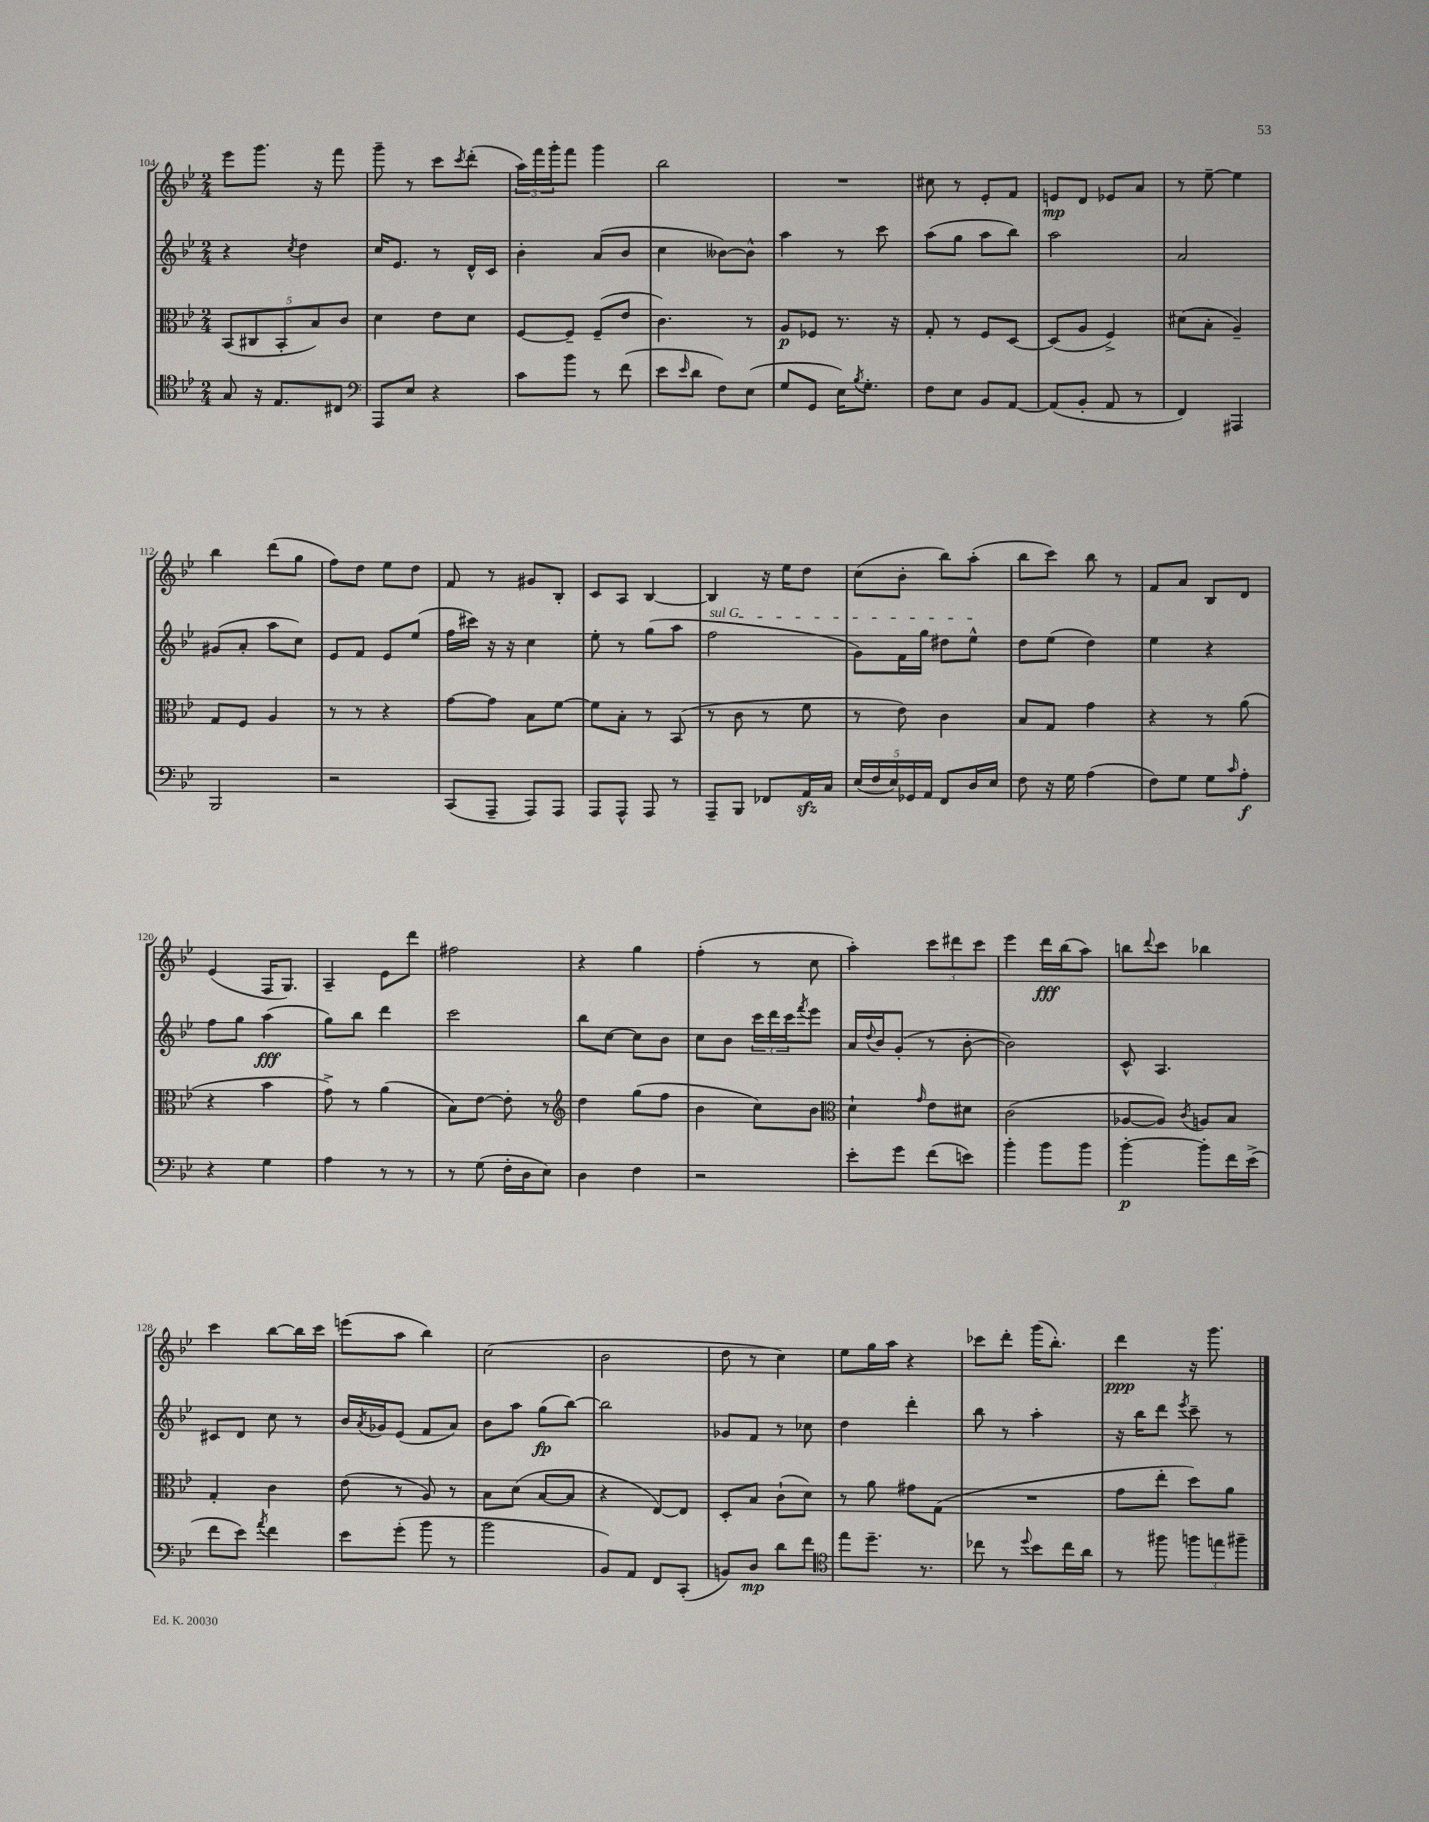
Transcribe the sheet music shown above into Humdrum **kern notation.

**kern	**dynam	**kern	**dynam	**kern	**dynam	**kern	**dynam
*part4	*part4	*part3	*part3	*part2	*part2	*part1	*part1
*staff4	*staff4	*staff3	*staff3	*staff2	*staff2	*staff1	*staff1
*clefC4	*	*clefC3	*	*clefG2	*	*clefG2	*
*k[b-e-]	*	*k[b-e-]	*	*k[b-e-]	*	*k[b-e-]	*
*M2/4	*	*M2/4	*	*M2/4	*	*M2/4	*
=104	=104	=104	=104	=104	=104	=104	=104
8G/	.	(10BB-/L	.	4r	.	8eee-\L	.
.	.	10C#X/	.	.	.	.	.
16r	.	.	.	.	.	8.ggg\J	.
8.E-/L	.	.	.	.	.	.	.
.	.	10BB-'/	.	.	.	.	.
.	.	.	.	8qcc/	.	.	.
.	.	.	.	4dd\	.	.	.
.	.	10B-/)	.	.	.	.	.
.	.	.	.	.	.	16r	.
8C#X/J	.	.	.	.	.	8fff\	.
.	.	10c/J	.	.	.	.	.
=105	=105	=105	=105	=105	=105	=105	=105
*clefF4	*	*	*	*	*	*	*
8AAA/L	.	4d\	.	16cc/KL	.	8ggg~\	.
.	.	.	.	8.e-/J	.	.	.
8E-/J	.	.	.	.	.	8r	.
4r	.	8e-\L	.	8r	.	8ccc\L	.
.	.	.	.	.	.	8qccc/	.
.	.	8d\J	.	16d^^/LL	.	(8ddd'\J	.
.	.	.	.	16c/JJ	.	.	.
=106	=106	=106	=106	=106	=106	=106	=106
8c\L	.	[8F/L	.	4b-'\	.	24aa\LL)	.
.	.	.	.	.	.	24fff\	.
.	.	.	.	.	.	24ggg'\J	.
8b-\J	.	8F~/J]	.	.	.	8fff\J	.
8r	.	(8F~/L	.	(8a/L	.	4ggg\	.
(8f\	.	8e-/J	.	8b-/J	.	.	.
=107	=107	=107	=107	=107	=107	=107	=107
8e-\L	.	4.c\)	.	4cc\	.	2bb-\	.
16qqe-/	.	.	.	.	.	.	.
8d\J	.	.	.	.	.	.	.
8F\L)	.	.	.	[8b--X\L)	.	.	.
(8E-\J	.	8r	.	8b--^^\J]	.	.	.
=108	=108	=108	=108	=108	=108	=108	=108
8G/L	.	8A/L	p	4aa\	.	2r	.
8GG/J	.	8F-X/J	.	.	.	.	.
16E-\KL)	.	8.r	.	8r	.	.	.
8qB-/	.	.	.	.	.	.	.
8.G'\J	.	.	.	.	.	.	.
.	.	.	.	8ccc\	.	.	.
.	.	16r	.	.	.	.	.
=109	=109	=109	=109	=109	=109	=109	=109
8F\L	.	8G'/	.	(8aa\L	.	8cc#X\	.
8E-\J	.	8r	.	8gg\J	.	8r	.
8BB-/L	.	8F/L	.	8aa\L	.	8e-'/L	.
[8AA/J	.	[8D/J	.	8bb-\J)	.	8f/J	.
=110	=110	=110	=110	=110	=110	=110	=110
(8AA/L]	.	(8D/L]	.	2aa\	.	8en/L	mp
8BB-'/J	.	8A/J	.	.	.	8d/J	.
8AA/	.	4F^/)	.	.	.	8e-X/L	.
8r	.	.	.	.	.	8a/J	.
=111	=111	=111	=111	=111	=111	=111	=111
4FF/)	.	(8d#X\L	.	2a/	.	8r	.
.	.	8B-'\J	.	.	.	[8ee-~\	.
4AAA#X/	.	4A~/)	.	.	.	4ee-\]	.
!!LO:LB:g=z
=112	=112	=112	=112	=112	=112	=112	=112
2BBB-/	.	8G/L	.	(8g#X/L	.	4bb-\	.
.	.	8F/J	.	8a'/J	.	.	.
.	.	4A/	.	8aa\L	.	(8ddd\L	.
.	.	.	.	8cc\J)	.	8gg\J	.
=113	=113	=113	=113	=113	=113	=113	=113
2r	.	8r	.	8e-/L	.	8ff\L)	.
.	.	8r	.	8f/J	.	8dd\J	.
.	.	4r	.	8e-/L	.	8ee-\L	.
.	.	.	.	(8ee-/J	.	8dd\J	.
=114	=114	=114	=114	=114	=114	=114	=114
(8CC/L	.	[8g\L	.	16ff\LL	.	8f/	.
.	.	.	.	16ccc#X\JJ)	.	.	.
8AAA~/J	.	8g\J]	.	16r	.	8r	.
.	.	.	.	16r	.	.	.
8AAA/L)	.	8B-\L	.	4cc\	.	8g#X/L	.
8AAA/J	.	[8f\J	.	.	.	8B-'/J	.
=115	=115	=115	=115	=115	=115	=115	=115
8AAA/L	.	8f\L]	.	8ee-'\	.	8c/L	.
8AAA^^/J	.	8B-'\J	.	8r	.	8A/J	.
8AAA/	.	8r	.	(8gg\L	.	[4B-/	.
8r	.	(8BB-/	.	8aa\J	.	.	.
=116	=116	=116	=116	=116	=116	=116	=116
!	!	!	!	!LO:TX:a:i:t=sul G	!	!	!
8AAA~/L	.	8r	.	2ff\	.	4B-/]	.
8BBB-/J	.	8c\	.	.	.	.	.
8FF-X/L	.	8r	.	.	.	16r	.
.	.	.	.	.	.	16ee-\KL	.
16AAzz/L	.	8f\	.	.	.	8dd\J	.
16C/JJ	.	.	.	.	.	.	.
=117	=117	=117	=117	=117	=117	=117	=117
(20E-/LL	.	8r	.	8g\L)	.	(8cc\L	.
20F/	.	.	.	.	.	.	.
20E-/)	.	.	.	.	.	.	.
.	.	8e-\)	.	16f\L	.	8b-'\J	.
20GG-X/	.	.	.	.	.	.	.
.	.	.	.	16gg\JJ	.	.	.
20AA/JJ	.	.	.	.	.	.	.
8FF/L	.	4c\	.	8dd#X\L	.	8bb-\L)	.
16D/L	.	.	.	8ee-^^\J	.	(8aa'\J	.
16E-/JJ	.	.	.	.	.	.	.
=118	=118	=118	=118	=118	=118	=118	=118
8F\	.	8B-/L	.	8dd\L	.	8bb-\L	.
16r	.	8G/J	.	(8ee-\J	.	8ccc\J)	.
16G\	.	.	.	.	.	.	.
(4A\	.	4g\	.	4dd\)	.	8bb-\	.
.	.	.	.	.	.	8r	.
=119	=119	=119	=119	=119	=119	=119	=119
8F\L)	.	4r	.	4ee-\	.	8f/L	.
8G\J	.	.	.	.	.	8a/J	.
8G\L	.	8r	.	4r	.	8B-/L	.
16qqc/	.	.	.	.	.	.	.
8A'\J	f	(8a\	.	.	.	8d/J	.
!!LO:LB:g=z
=120	=120	=120	=120	=120	=120	=120	=120
4r	.	4r	.	8ff\L	.	(4e-/	.
.	.	.	.	8gg\J	.	.	.
4G\	.	4b-\	.	(4aa\	fff	16F/KL	.
.	.	.	.	.	.	8.G/J)	.
=121	=121	=121	=121	=121	=121	=121	=121
4A\	.	8g^\)	.	8gg\L)	.	4A~/	.
.	.	8r	.	8bb-\J	.	.	.
8r	.	(4a\	.	4ddd\	.	8e-\L	.
8r	.	.	.	.	.	8ddd\J	.
=122	=122	=122	=122	=122	=122	=122	=122
8r	.	8B-\L)	.	2ccc\	.	2ff#X\	.
(8G\	.	[8e-\J	.	.	.	.	.
16F'\LL	.	8e-'\]	.	.	.	.	.
16D\J	.	.	.	.	.	.	.
8E-\J)	.	8r	.	.	.	.	.
=123	=123	=123	=123	=123	=123	=123	=123
*	*	*clefG2	*	*	*	*	*
4D\	.	4dd\	.	8bb-\L	.	4r	.
.	.	.	.	[8cc\J	.	.	.
4F\	.	(8gg\L	.	8cc\L]	.	4gg\	.
.	.	8ff\J	.	8b-\J	.	.	.
=124	=124	=124	=124	=124	=124	=124	=124
2r	.	4b-\	.	8cc\L	.	(4ff'\	.
.	.	.	.	8b-\J	.	.	.
.	.	8cc\L)	.	24ccc\LL	.	8r	.
.	.	.	.	24ddd\	.	.	.
.	.	.	.	24ccc\J	.	.	.
.	.	.	.	8qfff/	.	.	.
.	.	8b-\J	.	8eee-\J	.	8cc\	.
=125	=125	=125	=125	=125	=125	=125	=125
*	*	*clefC3	*	*	*	*	*
8e-'\L	.	4d`\	.	16a/LL	.	4aa'\)	.
.	.	.	.	8qqdd/	.	.	.
.	.	.	.	16b-/J	.	.	.
8g\J	.	.	.	(8g'/J	.	.	.
.	.	16qqg/	.	.	.	.	.
(8f\L	.	8e-\L	.	8r	.	12ccc\L	.
.	.	.	.	.	.	12ddd#X\	.
8en\J)	.	8d#X\J	.	[8b-'\	.	.	.
.	.	.	.	.	.	12ccc\J	.
=126	=126	=126	=126	=126	=126	=126	=126
4b-'\	.	(2c\	.	2b-\])	.	4eee-\	.
8b-\L	.	.	.	.	.	16ddd\LL	fff
.	.	.	.	.	.	(16bb-\J	.
8b-\J	.	.	.	.	.	8aa\J)	.
=127	=127	=127	=127	=127	=127	=127	=127
[4b-'\	p	[8A-X/L	.	8c^^/	.	8bbn\L	.
.	.	.	.	.	.	8qqddd/	.
.	.	8A-/J])	.	4.A/	.	8ccc\J	.
.	.	8qc/	.	.	.	.	.
8b-'\L]	.	8An/L	.	.	.	4bb-X\	.
16f\L	.	8B-/J	.	.	.	.	.
(16e-^\JJ	.	.	.	.	.	.	.
!!LO:LB:g=z
=128	=128	=128	=128	=128	=128	=128	=128
8f\L	.	4G'/	.	8c#X/L	.	4ccc\	.
8e-\J)	.	.	.	8d/J	.	.	.
8qa/	.	.	.	.	.	.	.
4f\	.	4c\	.	8cc\	.	[8bb-\L	.
.	.	.	.	8r	.	16bb-\L]	.
.	.	.	.	.	.	16ccc\JJ	.
=129	=129	=129	=129	=129	=129	=129	=129
8e-\L	.	(8e-\	.	16b-/LL	.	(8eeen\L	.
.	.	.	.	8qa/	.	.	.
.	.	.	.	16g-X/J	.	.	.
(8g'\J	.	8r	.	(8e-/J	.	8aa\J	.
8b-\	.	8A/)	.	8f/L	.	4bb-\)	.
8r	.	8r	.	8a/J)	.	.	.
=130	=130	=130	=130	=130	=130	=130	=130
2b-\	.	8B-\L	.	8b-\L	.	(2cc\	.
.	.	(8d\J	.	8aa\J	.	.	.
.	.	[8B-/L	.	(8gg\L	fp	.	.
.	.	8B-/J]	.	[8bb-\J)	.	.	.
=131	=131	=131	=131	=131	=131	=131	=131
8BB-/L)	.	4r	.	2bb-\]	.	2b-\	.
8AA/J	.	.	.	.	.	.	.
8FF/L	.	[8E-/L)	.	.	.	.	.
(8CC'/J	.	8E-/J]	.	.	.	.	.
=132	=132	=132	=132	=132	=132	=132	=132
8BBn/L)	.	8D'/L	.	8g-X/L	.	8dd\	.
8D/J	mp	8B-/J	.	8f/J	.	8r	.
8d\L	.	(8c`\L	.	8r	.	4cc\)	.
8f\J	.	8d\J)	.	8cc-X\	.	.	.
=133	=133	=133	=133	=133	=133	=133	=133
*clefC4	*	*	*	*	*	*	*
8ee-\L	.	8r	.	4dd\	.	8ee-\L	.
8.dd~\J	.	8a\	.	.	.	16gg\L	.
.	.	.	.	.	.	16aa\JJ	.
.	.	8g#X\L	.	4ddd'\	.	4r	.
8.r	.	.	.	.	.	.	.
.	.	(8G\J	.	.	.	.	.
=134	=134	=134	=134	=134	=134	=134	=134
8cc-X\	.	2r	.	8bb-\	.	8ccc-X\L	.
8r	.	.	.	8r	.	8ddd'\J	.
8qqdd/	.	.	.	.	.	.	.
8b-\L	.	.	.	4aa'\	.	(16ggg\KL	.
.	.	.	.	.	.	8.bb-'\J)	.
16cc-\L	.	.	.	.	.	.	.
16a\JJ	.	.	.	.	.	.	.
=135	=135	=135	=135	=135	=135	=135	=135
8r	.	8g\L	.	16r	.	4ddd\	ppp
.	.	.	.	16bb-\KL	.	.	.
8ff#X\	.	8ee-'\J	.	8ddd\J	.	.	.
.	.	.	.	8qeee-/	.	.	.
12ffn\L	.	8dd\L)	.	8ccc~\	.	16r	.
.	.	.	.	.	.	8.ggg\	.
12een\	.	.	.	.	.	.	.
.	.	8a\J	.	8r	.	.	.
12ff#X~\J	.	.	.	.	.	.	.
==	==	==	==	==	==	==	==
*-	*-	*-	*-	*-	*-	*-	*-
